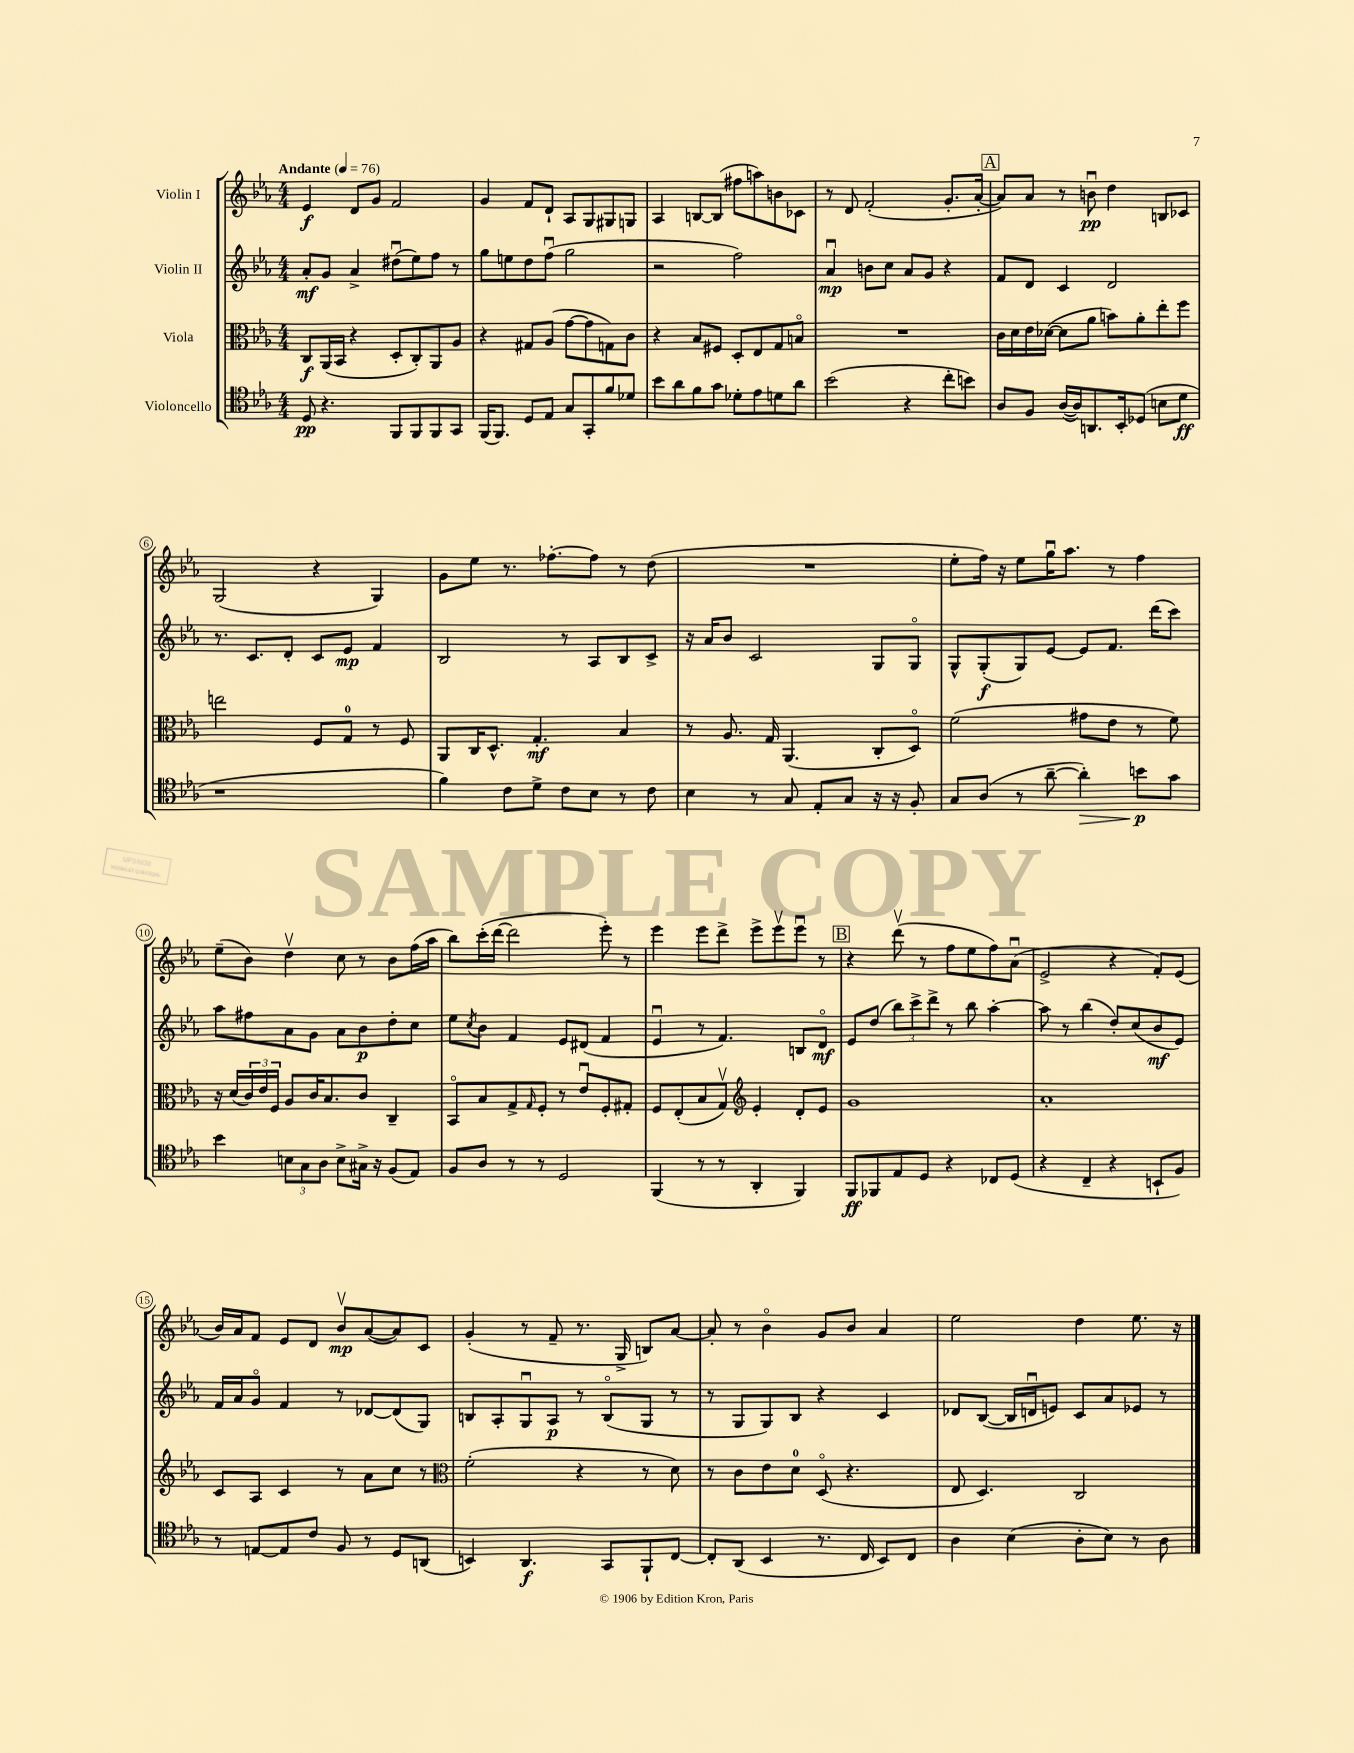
<<
\new StaffGroup <<
\new Staff = "s0" \with { instrumentName = "Violin I" } {
    \clef treble \key ees \major \numericTimeSignature \time 4/4 \tempo "Andante" 4 = 76
    ees'4\f d'8 g'8 f'2 |
    g'4 f'8 d'8-! aes8 g8 gis8 g8 |
    aes4 b8~ b8( fis''8 a''8) b'8 ces'8 |
    r8 d'8 f'2-.( g'8.-. aes'16~-. |
    \mark \markup { \box "A" } aes'8) aes'8 r8 b'8\downbow\pp d''4 b8 ces'8 |
    g2( r4 g4) |
    g'8 ees''8 r8. fes''8.~-. fes''8 r8 d''8( |
    R1 |
    ees''8-. f''16) r16 ees''8 g''16\downbow aes''8. r8 f''4 |
    ees''8--( bes'8) d''4\upbow c''8 r8 bes'8 f''16( aes''16 |
    bes''8) c'''16-.( d'''16~ d'''2 ees'''8-.) r8 |
    ees'''4 ees'''8 d'''8-> ees'''8-> ees'''8\upbow ees'''8\downbow r8 |
    \mark \markup { \box "B" } r4 d'''8\upbow( r8 f''8 ees''8 f''8) aes'8\downbow( |
    ees'2-> r4 f'8-.) ees'8( |
    bes'16) aes'16 f'8 ees'8 d'8 bes'8\upbow\mp aes'8~( aes'8) c'8 |
    g'4-.( r8 f'8-- r8. g16-> b8) aes'8~ |
    aes'8-. r8 bes'4\flageolet g'8 bes'8 aes'4 |
    ees''2 d''4 ees''8. r16 \bar "|." |
}
\new Staff = "s1" \with { instrumentName = "Violin II" } {
    \clef treble \key ees \major \numericTimeSignature \time 4/4
    aes'8-.\mf g'8 aes'4-> dis''8\downbow( ees''8) f''8 r8 |
    g''8 e''8 d''8 f''8\downbow( g''2 |
    r2 f''2) |
    aes'4\downbow\mp b'8 c''8 aes'8 g'8 r4 |
    \mark \markup { \box "A" } f'8 d'8 c'4 d'2 |
    r8. c'8. d'8-. c'8 ees'8\mp f'4 |
    bes2 r8 aes8 bes8 c'8-> |
    r16 aes'16 bes'8 c'2 g8 g8\flageolet |
    g8-^ g8-.\f( g8) ees'8~ ees'8 f'8. d'''16( c'''8) |
    aes''8 fis''8 aes'8 g'8 aes'8 bes'8\p d''8-. c''8 |
    ees''8 \acciaccatura { c''8 } bes'8 f'4 ees'8 dis'8( f'4 |
    ees'4\downbow r8 f'4.) b8 d'8\flageolet\mf |
    \mark \markup { \box "B" } ees'8 d''8( \tuplet 3/2 { bes''8) c'''8-> d'''8-> } r8 bes''8 aes''4~-. |
    aes''8 r8 bes''4( d''8-.) c''8( bes'8\mf ees'8) |
    f'16 aes'16 g'8\flageolet f'4 r8 des'8~ des'8( g8) |
    b8 aes8-. g8\downbow aes8\p r8 b8\flageolet( g8 r8 |
    r8 g8 g8) bes8 r4 c'4 |
    des'8 bes8~( bes16 d'16\downbow e'8) c'8 aes'8 ees'8 r8 \bar "|." |
}
\new Staff = "s2" \with { instrumentName = "Viola" } {
    \clef alto \key ees \major \numericTimeSignature \time 4/4
    c8\f aes,16( bes,16 r4 d8-. c8-.) aes,8 aes8 |
    r4 gis8 aes8( g'8~ g'8 g8) c'8 |
    r4 bes8 fis8 d8-. ees8 g8 b8\flageolet |
    R1 |
    \mark \markup { \box "A" } c'16 d'16 ees'16 des'16~( des'8 aes'8 b'8) aes'8-. ees''8-. f''8 |
    e''2 f8 g8-0 r8 f8 |
    aes,8 c16 d8.-^ g4.-.\mf bes4 |
    r8 aes8. g16 aes,4.( c8-. d8\flageolet) |
    f'2( gis'8 ees'8 r8 f'8) |
    r16 d'16( \tuplet 3/2 { c'16) ees'16 f16 } aes8 c'16 bes8. c'8 c4-- |
    bes,8\flageolet bes8 g8-> \grace { g16 } f8-. r8 ees'8\downbow f8-. gis8-. |
    f8 ees8-.( bes8 g8\upbow) \clef treble ees'4-. d'8-. ees'8 |
    \mark \markup { \box "B" } g'1 |
    aes'1-. |
    c'8 aes8 c'4 r8 aes'8 c''8 r8 |
    \clef alto f'2-.( r4 r8 d'8) |
    r8 c'8 ees'8 d'8-0 d8\flageolet( r4. |
    ees8 d4.) c2 \bar "|." |
}
\new Staff = "s3" \with { instrumentName = "Violoncello" } {
    \clef tenor \key ees \major \numericTimeSignature \time 4/4
    d8\pp r4. f,8 f,8 f,8 g,8 |
    f,16( f,8.) d8 ees8 g8 g,8-. f'8 des'8 |
    bes'8 aes'8 f'8 g'8 des'8-. ees'8 d'8 aes'8 |
    bes'2( r4 c''8-. b'8) |
    \mark \markup { \box "A" } aes8 f8 aes16~( aes16) a,8. bes,16-. des8( b8 d'8\ff |
    r1 |
    f'4) c'8 d'8-> c'8 bes8 r8 c'8 |
    bes4 r8 g8 ees8-. g8 r16 r16 f8-. |
    g8 aes8( r8 aes'8~-- aes'4-.\>) b'8\p\! g'8 |
    bes'4 \tuplet 3/2 { b8 g8 aes8 } b8-> gis16-> r16 f8( ees8) |
    f8 aes8 r8 r8 d2 |
    f,4( r8 r8 aes,4-. f,4) |
    \mark \markup { \box "B" } f,8\ff fes,8 ees8 d8 r4 ces8 d8( |
    r4 c4-- r4 b,8-! f8) |
    r8 e8~ e8 c'8 f8 r8 d8 a,8( |
    b,4) aes,4.\f g,8 f,8-! c8~ |
    c8-. aes,8( bes,4 r8. c16 bes,8) c8 |
    aes4 bes4( aes8-. bes8) r8 aes8 \bar "|." |
}
>>
>>
\layout { \context { \Score \override BarNumber.stencil = #(make-stencil-circler 0.1 0.3 ly:text-interface::print) } }
